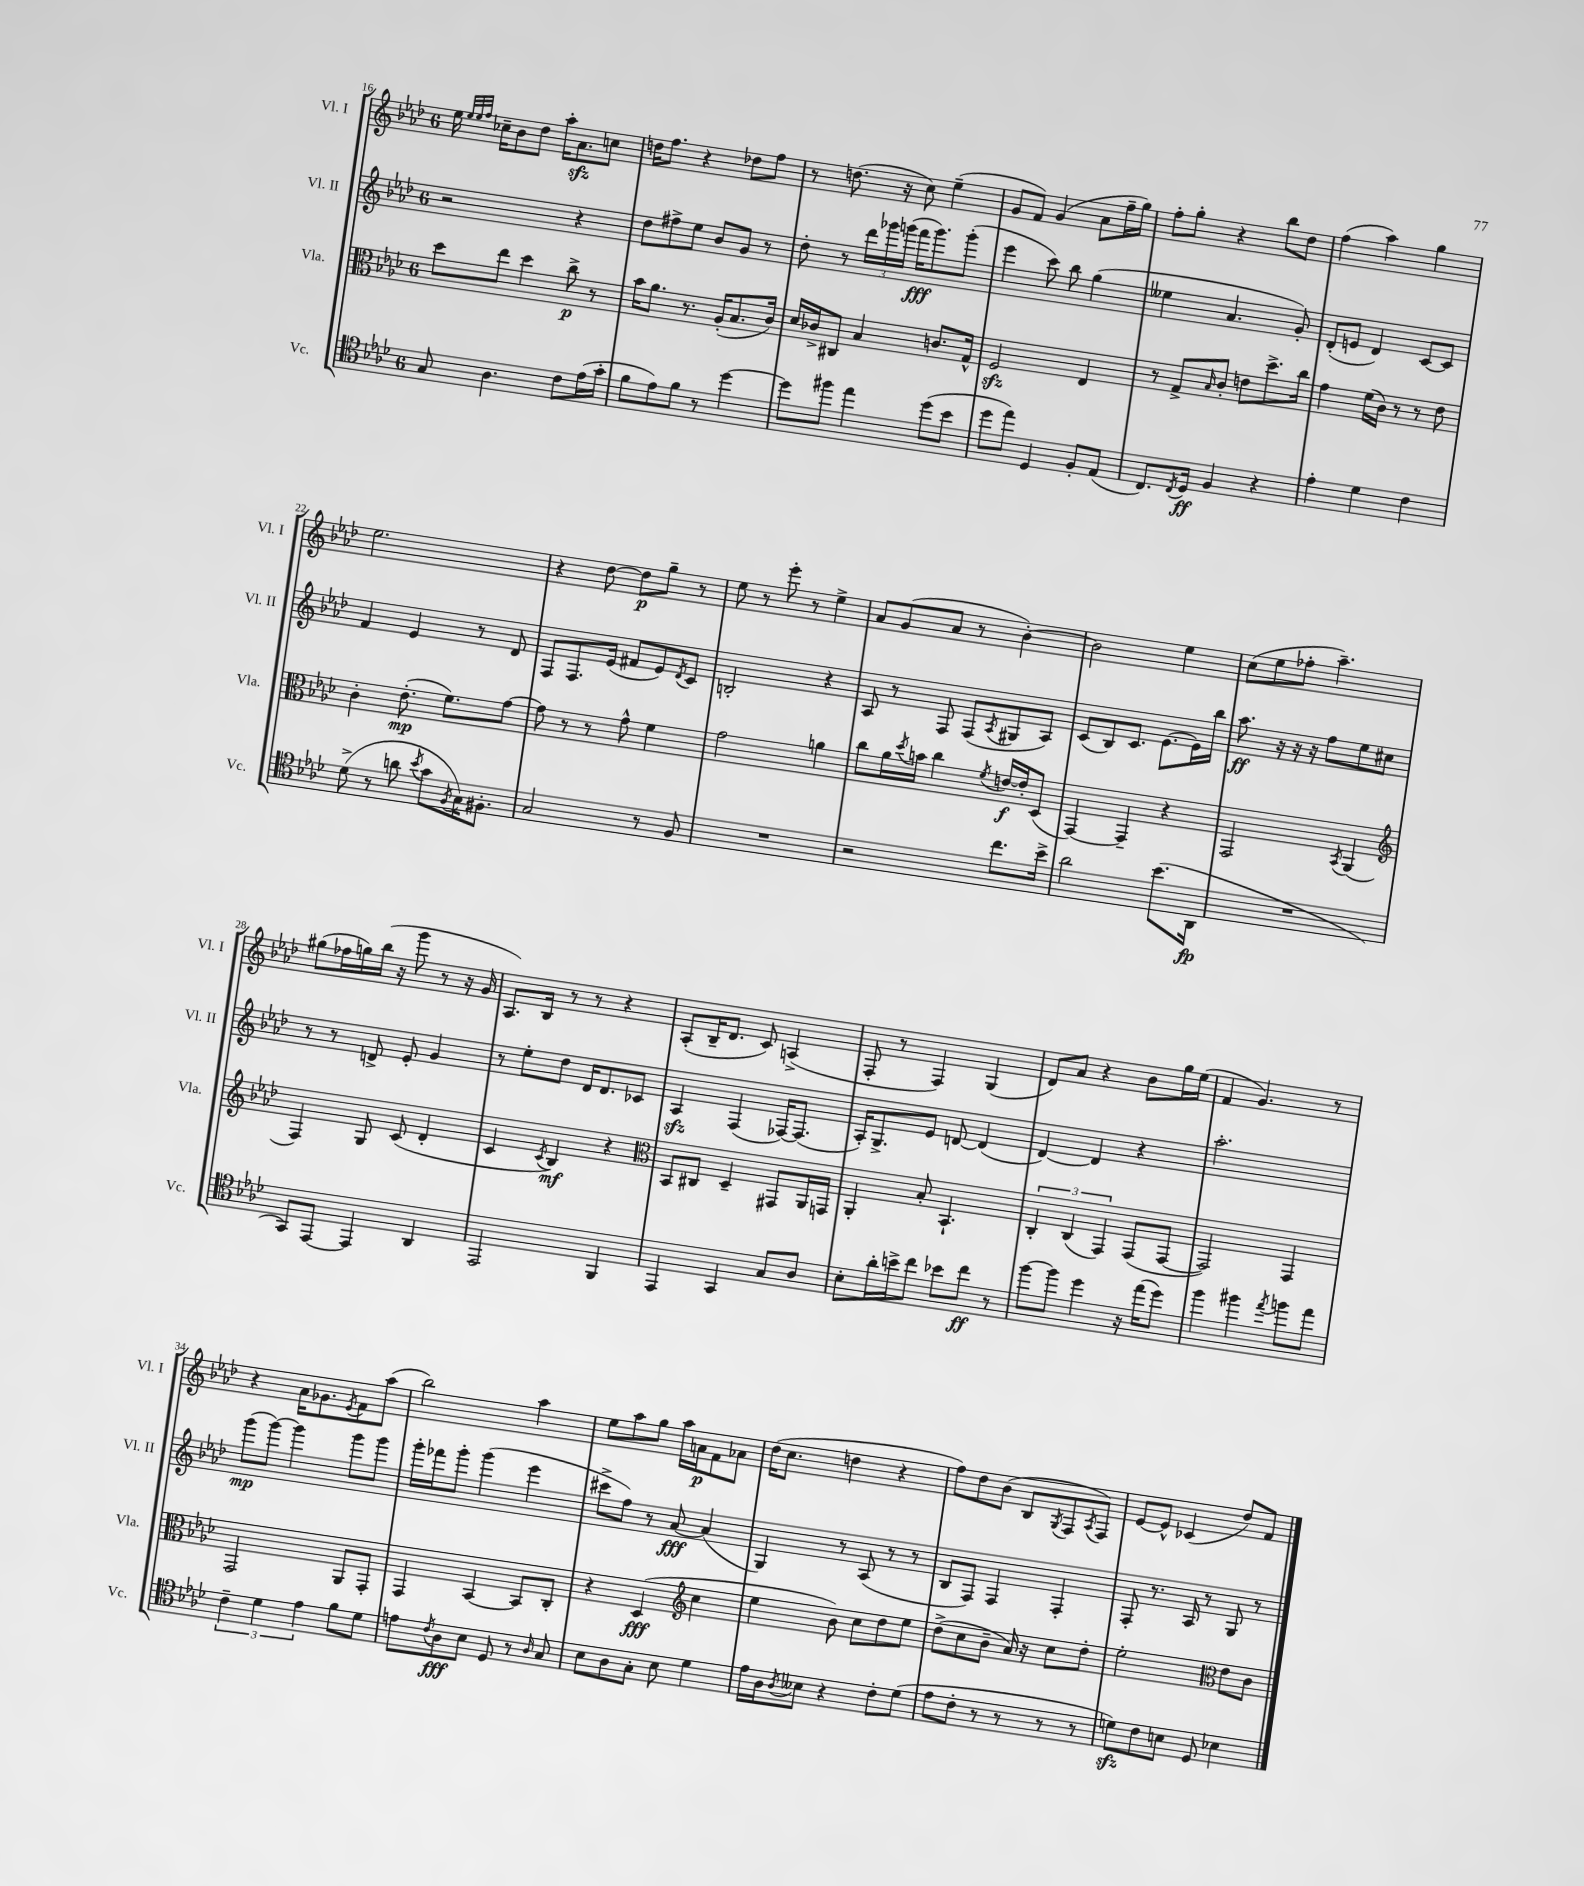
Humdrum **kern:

**kern	**kern	**kern	**kern
*staff4	*staff3	*staff2	*staff1
*clefC4	*clefC3	*clefG2	*clefG2
*k[b-e-a-d-]	*k[b-e-a-d-]	*k[b-e-a-d-]	*k[b-e-a-d-]
*M6/8	*M6/8	*M6/8	*M6/8
8G	8dd-	2r	16ee-
.	.	.	32qqee-
.	.	.	32qqee-
.	.	.	32qqff
.	.	.	16cc-~
4.A-	8ee-	.	8b-
.	4dd-	.	8dd-
.	.	.	16aa-'
.	.	.	8.a-
8c	8cc^	4r	.
(16e-	8r	.	8cc
16g'	.	.	.
=	=	=	=
8f	16b-	8dd-	16dd
.	8.a-	.	8.ff
8e-)	.	8ff#^	.
8f	8.r	8ee-	4r
8r	.	8b-	.
.	(16A-'	.	.
[4dd-	8.B-	8g	8dd-
.	.	8r	8ff
.	16c)	.	.
=	=	=	=
8dd-]	16d-	8dd-'	8r
.	16c-^	.	.
8ff#	8C#	8r	(8.dd
4ee-	4B-	24ddd-	.
.	.	24ggg-	.
.	.	.	16r
.	.	(24ggg	.
.	.	16fff	8cc)
.	.	8.ggg)	.
(8dd-	8.c	.	(4ee-~
8b-	.	(8ggg'	.
.	16G^^	.	.
=	=	=	=
8dd-	2F	4eee-	8g
8ee-)	.	.	8f)
4D-	.	8ccc)	(4g
.	.	8bb-	.
8F'	4E-	(4gg	8a-
(8E-	.	.	16ff~
.	.	.	16gg)
=	=	=	=
8.C)	8r	4ee--	8ff'
.	8G^	.	8gg'
8qC	.	.	.
16D-	.	.	.
.	16qqB-	.	.
4F	8c'	4.a-	4r
.	8e	.	.
4r	8.dd-^	.	8bb-
.	.	8g')	8dd-
.	16cc	.	.
=	=	=	=
4e-'	4g	(8d-'	(4ff
.	.	8e	.
4d-	(16f	4d-)	4aa-)
.	16c)	.	.
.	8r	.	.
4c	8r	[8c	4gg
.	8e-	8c]	.
=	=	=	=
(8d-^	4c'	4f	2.ee-
8r	.	.	.
8a	(8.e-'	4e-	.
8qb-	.	.	.
8g	.	.	.
.	8.f)	.	.
8qF	.	.	.
16G)	.	8r	.
8.F#'	.	.	.
.	[8g	8d-	.
=	=	=	=
2G	8g]	8F	4r
.	8r	8.F	.
.	8r	.	[8dd-
.	.	(16e-	.
.	8g^^	8f#	8dd-]
8r	4f	8e-)	8gg~
.	.	8qd-	.
8F	.	8c	8r
=	=	=	=
2.r	2g	2B'	8ee-
.	.	.	8r
.	.	.	8eee-'
.	.	.	8r
.	4a	4r	4ee-^
=	=	=	=
2r	8cc	8A-	8a-
.	16a-	8r	(8g
.	8qdd-	.	.
.	16b	.	.
.	4cc	8F	8a-
.	.	(8F	8r
.	8qf	8qA-	.
8.cc	[16e	8G#	[4b-')
.	16e']	.	.
.	(8D-	8A-)	.
16b-^	.	.	.
=	=	=	=
2a-	[4GG)	(8c	2b-]
.	.	8B-)	.
.	4GG~]	8.c	.
.	.	[8.e-	.
(8.b-	4r	.	4ee-
.	.	16e-]	.
16AA-	.	16bb-	.
=	=	=	=
2.r	2GG	8.aa-	(8cc
.	.	.	8ee-
.	.	16r	.
.	.	16r	8ff-'
.	.	16r	.
.	.	8ff	4.aa-~)
.	8qBB-	.	.
.	(4AA-	8ee-	.
.	.	8cc#	.
=	=	=	=
*	*clefG2	*	*
8GG)	4F)	8r	(8gg#
[8EE-	.	8r	16ff-
.	.	.	16gg)
4EE-]	8G	8d^	(16bb-
.	.	.	16r
.	(8c	8e-'	8ggg
4AA-	4d-'	4g	8r
.	.	.	16r
.	.	.	16g
=	=	=	=
2EE-	4c	8r	8.A-)
.	.	8ee-'	.
.	.	.	16B-
.	8qc	.	.
.	4B-)	8dd-	8r
.	.	16d-	8r
.	.	8.d-	.
4FF	4r	.	4r
.	.	8c-	.
=	=	=	=
*	*clefC3	*	*
4EE-	8BB-	4A-	(8A-'
.	8C#	.	16B-~
.	.	.	8.d-
4GG	4D-~	(4F	.
.	.	.	8c)
8G	8GG#	[16F-)	(4A^
.	.	(8.F-]	.
8A-	16AA-	.	.
.	16GG	.	.
=	=	=	=
8B-'	4AA-'	16A-')	8F'
.	.	8.G^	.
16a-'	.	.	8r
16b^	.	.	.
8cc	8B-'	8e-	4F)
8b-	4.BB-`	[8d	.
8cc	.	(4d]	(4G
8r	.	.	.
=	=	=	=
[8ff	6C'	[4d-)	8d-)
8ff]	.	.	8a-
.	(6C	.	.
4dd-	.	4d-]	4r
.	6GG)	.	.
16r	(8GG	4r	8b-
(16ee-	.	.	.
8dd-)	[8GG	.	16gg
.	.	.	(16ee-
=	=	=	=
4ff	2GG])	2.aa-'	4f
4ff#	.	.	4.g)
8qee-	.	.	.
8ff	4GG	.	.
8ee-	.	.	8r
=	=	=	=
6c~	2GG	(8ggg	4r
.	.	[8ggg)	.
6d-	.	.	.
.	.	4ggg]	16a-
.	.	.	8.g-
6e-	.	.	.
.	.	.	8qe-
8f	8AA-	8ggg	8f
8d-	8GG'	8ggg	(8aa-
=	=	=	=
8e	4GG	16ggg'	2bb-)
.	.	16fff-	.
8qc	.	.	.
8A-	.	8ggg'	.
8B-	[4BB-	(4ggg	.
8D-	.	.	.
8r	8BB-]	4eee-	4aa-
16qqA-	.	.	.
8G	8C'	.	.
=	=	=	=
8B-	4r	8ccc#^	8ee-
8A-	.	8ff)	8aa-
8G'	(4D-	8r	8gg
8B-	.	[8a-	16aa-
.	.	.	16a
*	*clefG2	*	*
4d-	4cc	(4a-]	8f
.	.	.	8a-
=	=	=	=
16e-	4ee-	4G)	(16dd-
16A-	.	.	8.cc
8qA-	.	.	.
8B--	.	.	.
4r	8b-)	8r	4dd
.	8cc	(8A-	.
8c'	8dd-	8r	4r
(8d-	8ee-	8r	.
=	=	=	=
8e-	(8dd-^	8B-	8ff)
8c'	8cc	8F)	8dd-
8r	8b-~	4F	(8b-
8r	16a-)	.	8B-
.	16r	.	.
.	.	.	8qG
8r	8cc	4F'	8F
.	.	.	8qA-
8r	8dd-'	.	8F)
=	=	=	=
8d)	2ee-'	8F'	[8e-
8c	.	8.r	8e-^^]
8B	.	.	(4c-
.	.	16A-	.
8D-	.	8r	.
*	*clefC3	*	*
4B-	8e-	8G	8dd-)
.	8c	8r	8f
==	==	==	==
*-	*-	*-	*-
